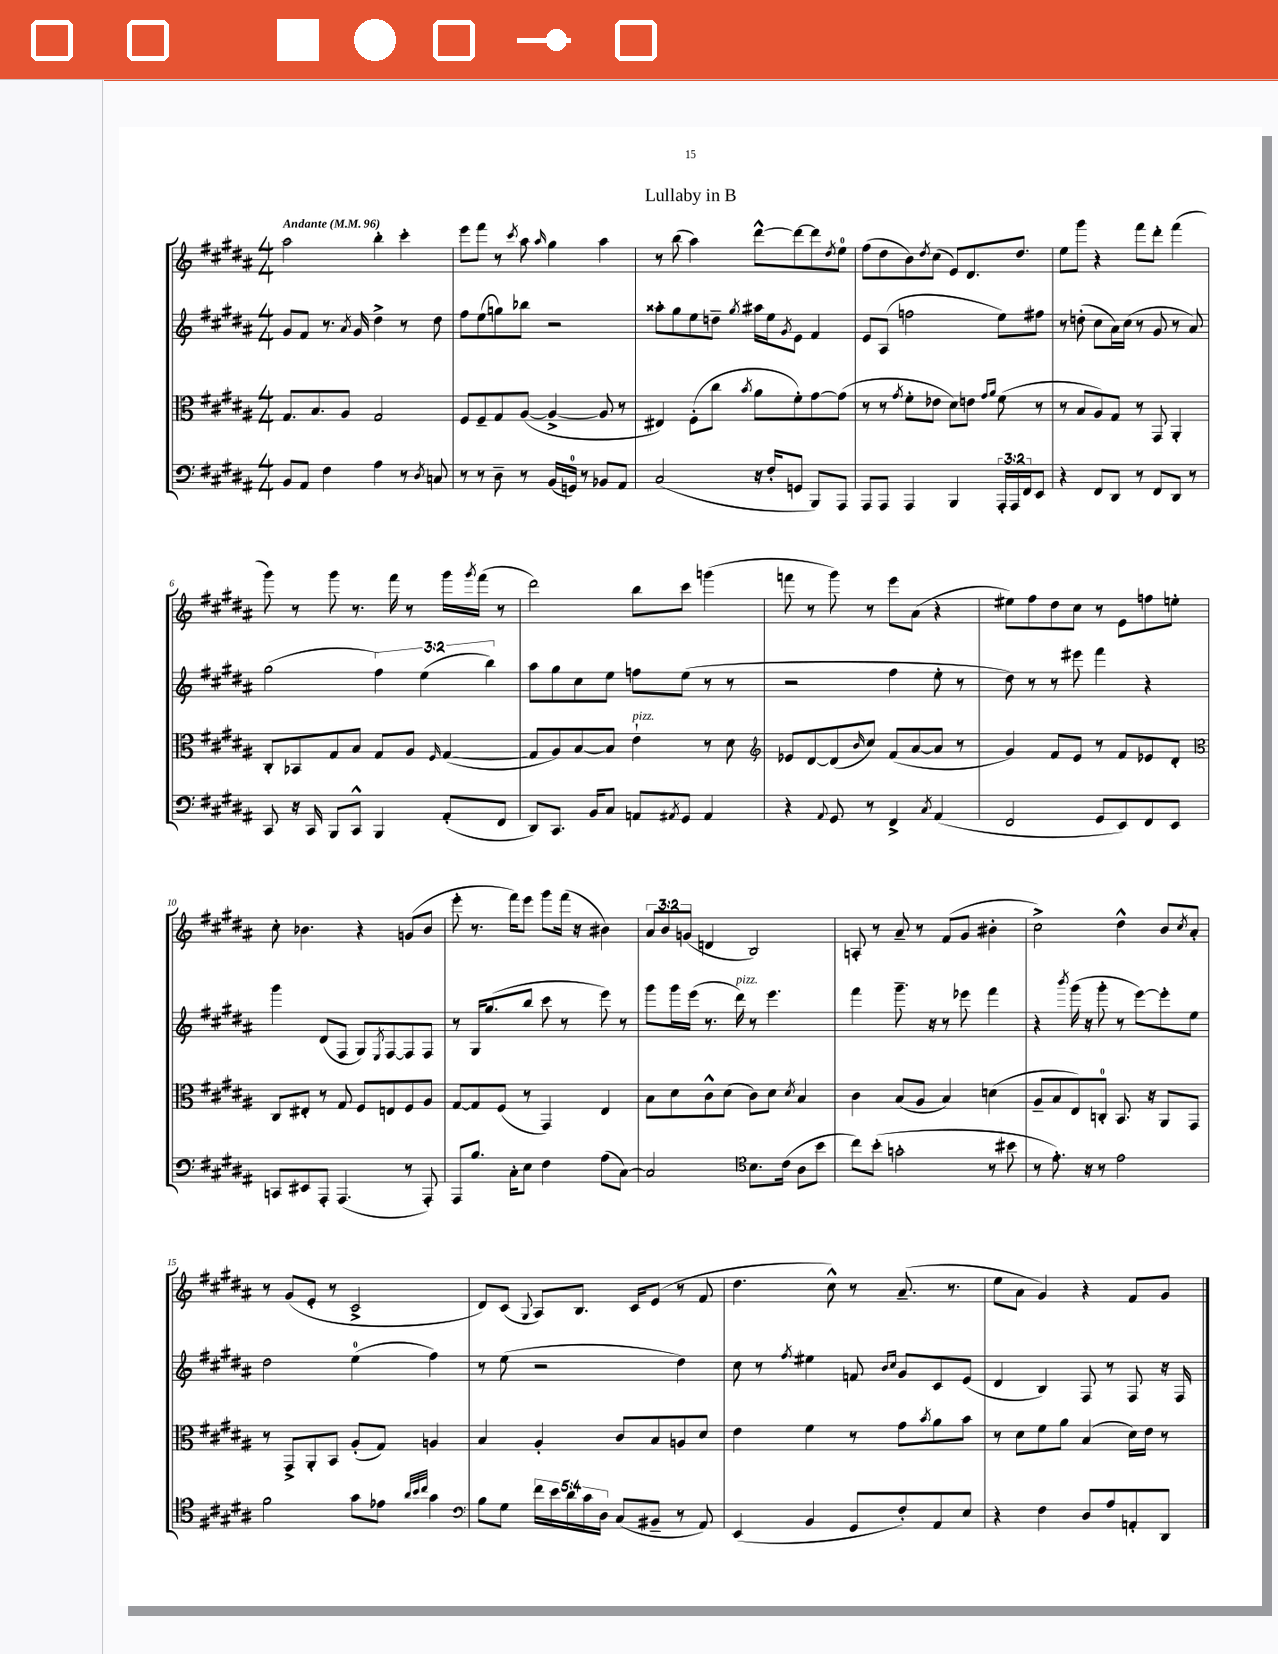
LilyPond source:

\header { title = "Lullaby in B" }
<<
\new StaffGroup <<
\new Staff = "s0" {
    \clef treble \key b \major \numericTimeSignature \time 4/4 \override Staff.TupletNumber.text = #tuplet-number::calc-fraction-text \tempo "Andante" 4 = 96
    ais''2 b''4-. cis'''4-. |
    e'''8 fis'''8 r8 \acciaccatura { cis'''8 } ais''8 \grace { ais''16 } gis''4 ais''4 |
    r8 b''8( ais''4) dis'''8~-^ dis'''8~ dis'''8 \acciaccatura { dis''8 } e''8-0 |
    fis''8( dis''8 b'8) \acciaccatura { dis''8 } cis''8( e'8) dis'8. dis''8. |
    e''8 gis'''8 r4 fis'''8 dis'''8-. fis'''4( |
    gis'''8) r8 gis'''8 r8. fis'''16 r8 gis'''16 \acciaccatura { gis'''8 } fis'''16( r8 |
    dis'''2) b''8 cis'''8 g'''4( |
    f'''8 r8 gis'''8) r8 e'''8 ais'8( r4 |
    eis''8) fis''8 dis''8 cis''8 r8 e'8 f''8 e''8-. |
    cis''8-. bes'4. r4 g'8( bes'8 |
    e'''8-. r8. fis'''16) e'''8 gis'''8 fis'''16( r16 bis'4) |
    \tuplet 3/2 { ais'8 b'8 g'8( } d'4 b2) |
    a8-. r8 ais'8-- r8 fis'8( gis'8 bis'4-. |
    cis''2->) dis''4-^ b'8 \acciaccatura { cis''8 } ais'8-. |
    r8 gis'8( e'8-. r8 cis'2-> |
    dis'8) cis'8( \appoggiatura { gis8 } ais8) b8. cis'16 e'8( r8 fis'8 |
    dis''4. cis''8-^) r8 ais'8.--( r8. |
    e''8 ais'8 gis'4) r4 fis'8 gis'8 \bar "|." |
}
\new Staff = "s1" {
    \clef treble \key b \major \numericTimeSignature \time 4/4 \override Staff.TupletNumber.text = #tuplet-number::calc-fraction-text
    gis'8 fis'8 r8. \acciaccatura { ais'8 } gis'16 dis''4-> r8 dis''8 |
    fis''8 e''8( g''8) bes''8 r2 |
    aisis''8-. gis''8 e''8 d''8-- \acciaccatura { gis''8 } ais''16 e''16 \acciaccatura { gis'8 } e'8 fis'4 |
    e'8 ais8( f''2 e''8) fis''8 |
    r8 d''8-.( cis''8 ais'16) cis''16( r8 gis'8 r8 ais'8) |
    gis''2( \tuplet 3/2 { fis''4) e''4( b''4) } |
    ais''8 gis''8 cis''8 e''8 f''8 e''8( r8 r8 |
    r2 fis''4 e''8-. r8 |
    dis''8) r8 r8 eis'''8 fis'''4 r4 |
    gis'''4 dis'8( fis8 gis8) \acciaccatura { e8 } fis8~ fis8 fis8 |
    r8 gis16 gis''8.( b''8 cis'''8 r8 e'''8) r8 |
    gis'''8 gis'''16 e'''16( r8. dis'''16^\markup { \italic "pizz." }) r8 e'''4. |
    fis'''4 gis'''8.-- r16 r8 ees'''8 fis'''4 |
    r4 \acciaccatura { b'''8 } gis'''16( r16 gis'''8-. r8 e'''8~) e'''8-. e''8 |
    dis''2 e''4-0( fis''4) |
    r8 e''8( r2 dis''4) |
    cis''8 r8 \acciaccatura { fis''8 } eis''4 f'8 \grace { b'16 cis''16 } gis'8 cis'8 e'8( |
    dis'4 b4) fis8 r8 fis8 r16 fis16 \bar "|." |
}
\new Staff = "s2" {
    \clef alto \key b \major \numericTimeSignature \time 4/4
    gis8. b8. ais8 gis2 |
    fis8 fis8-- gis8 ais8~( ais4~-> ais8 r8 |
    eis4) fis8-.( cis''8 \acciaccatura { b'8 } ais'8 fis'8-.) gis'8~ gis'8( |
    r8 r8 \acciaccatura { gis'8 } fis'8-. ees'8 dis'8) e'8 \grace { gis'16 ais'16 } fis'8( r8 |
    r8 b8 ais8) gis8 r8 gis,8 ais,4-. |
    cis8-. bes,8 gis8 b8 gis8 ais8 \grace { fis16 } gis4~( |
    gis8 ais8) b8~ b8 e'4-!^\markup { \italic "pizz." } r8 dis'8 |
    \clef treble ees'8 dis'8~ dis'8( \grace { b'16 } cis''8) fis'8( ais'8~ ais'8 r8 |
    gis'4) fis'8 e'8 r8 fis'8 ees'8 dis'8-. |
    \clef alto cis8 eis8-. r8 gis8 fis8 e8 fis8 ais8 |
    gis8~ gis8 fis8( r8 gis,4) e4 |
    b8 dis'8 cis'8-^ dis'8( cis'8) dis'8 \acciaccatura { dis'8 } b4 |
    cis'4 b8( ais8 b4) d'4( |
    ais8-- b8 e8) c8-0-. b,8. r16 ais,8 gis,8 |
    r8 gis,8-> ais,8-. b,8 ais8-.( gis8) a4 |
    b4 ais4-. cis'8 b8 a8 dis'8 |
    e'4 fis'4 r8 gis'8 \acciaccatura { b'8 } ais'8 b'8 |
    r8 dis'8 fis'8 ais'8 b4( dis'16) e'16 r8 \bar "|." |
}
\new Staff = "s3" {
    \clef bass \key b \major \numericTimeSignature \time 4/4 \override Staff.TupletNumber.text = #tuplet-number::calc-fraction-text
    b,8 ais,8 fis4 ais4 r8 \acciaccatura { dis8 } c8 |
    r8 r8 dis8-- r8 b,16( g,16-0) r8 bes,8 ais,8 |
    cis2( r16 fis16-. g,8 b,,8) ais,,8 |
    ais,,8 ais,,8 ais,,4 b,,4 \tuplet 3/2 { ais,,16-. ais,,16 fis,16 } e,8 |
    r4 fis,8 dis,8 r8 fis,8 dis,8 r8 |
    cis,8 r16 cis,16 b,,8 cis,8-^ b,,4 ais,8-.( fis,8 |
    dis,8) cis,8. b,16 cis8 a,8 \acciaccatura { ais,8 } gis,8 ais,4 |
    r4 \appoggiatura { ais,8 } gis,8 r8 fis,4-> \acciaccatura { cis8 } ais,4( |
    fis,2 gis,8 e,8) fis,8 e,8 |
    c,8 eis,8 ais,,8-. ais,,4.( r8 ais,,8-.) |
    ais,,8 b8. cis16-. e8 fis4 ais8( cis8~) |
    cis2 \clef tenor b8. cis'16( ais8 b'8 |
    cis''8) b'8-.( g'2-. r8 bis'8 |
    r8 e'8.-.) r16 r8 e'2 |
    fis'2 gis'8 ees'8 \grace { ais'32 b'32 cis''32 } gis'4 |
    \clef bass b8 gis8 \tuplet 5/4 { fis'16 e'16 dis'16 cis'16 dis16 } cis8( bis,8-- r8 ais,8) |
    e,4( b,4 gis,8 fis8-.) ais,8 e8 |
    r4 fis4 dis8 ais8 a,8-. dis,8 \bar "|." |
}
>>
>>
